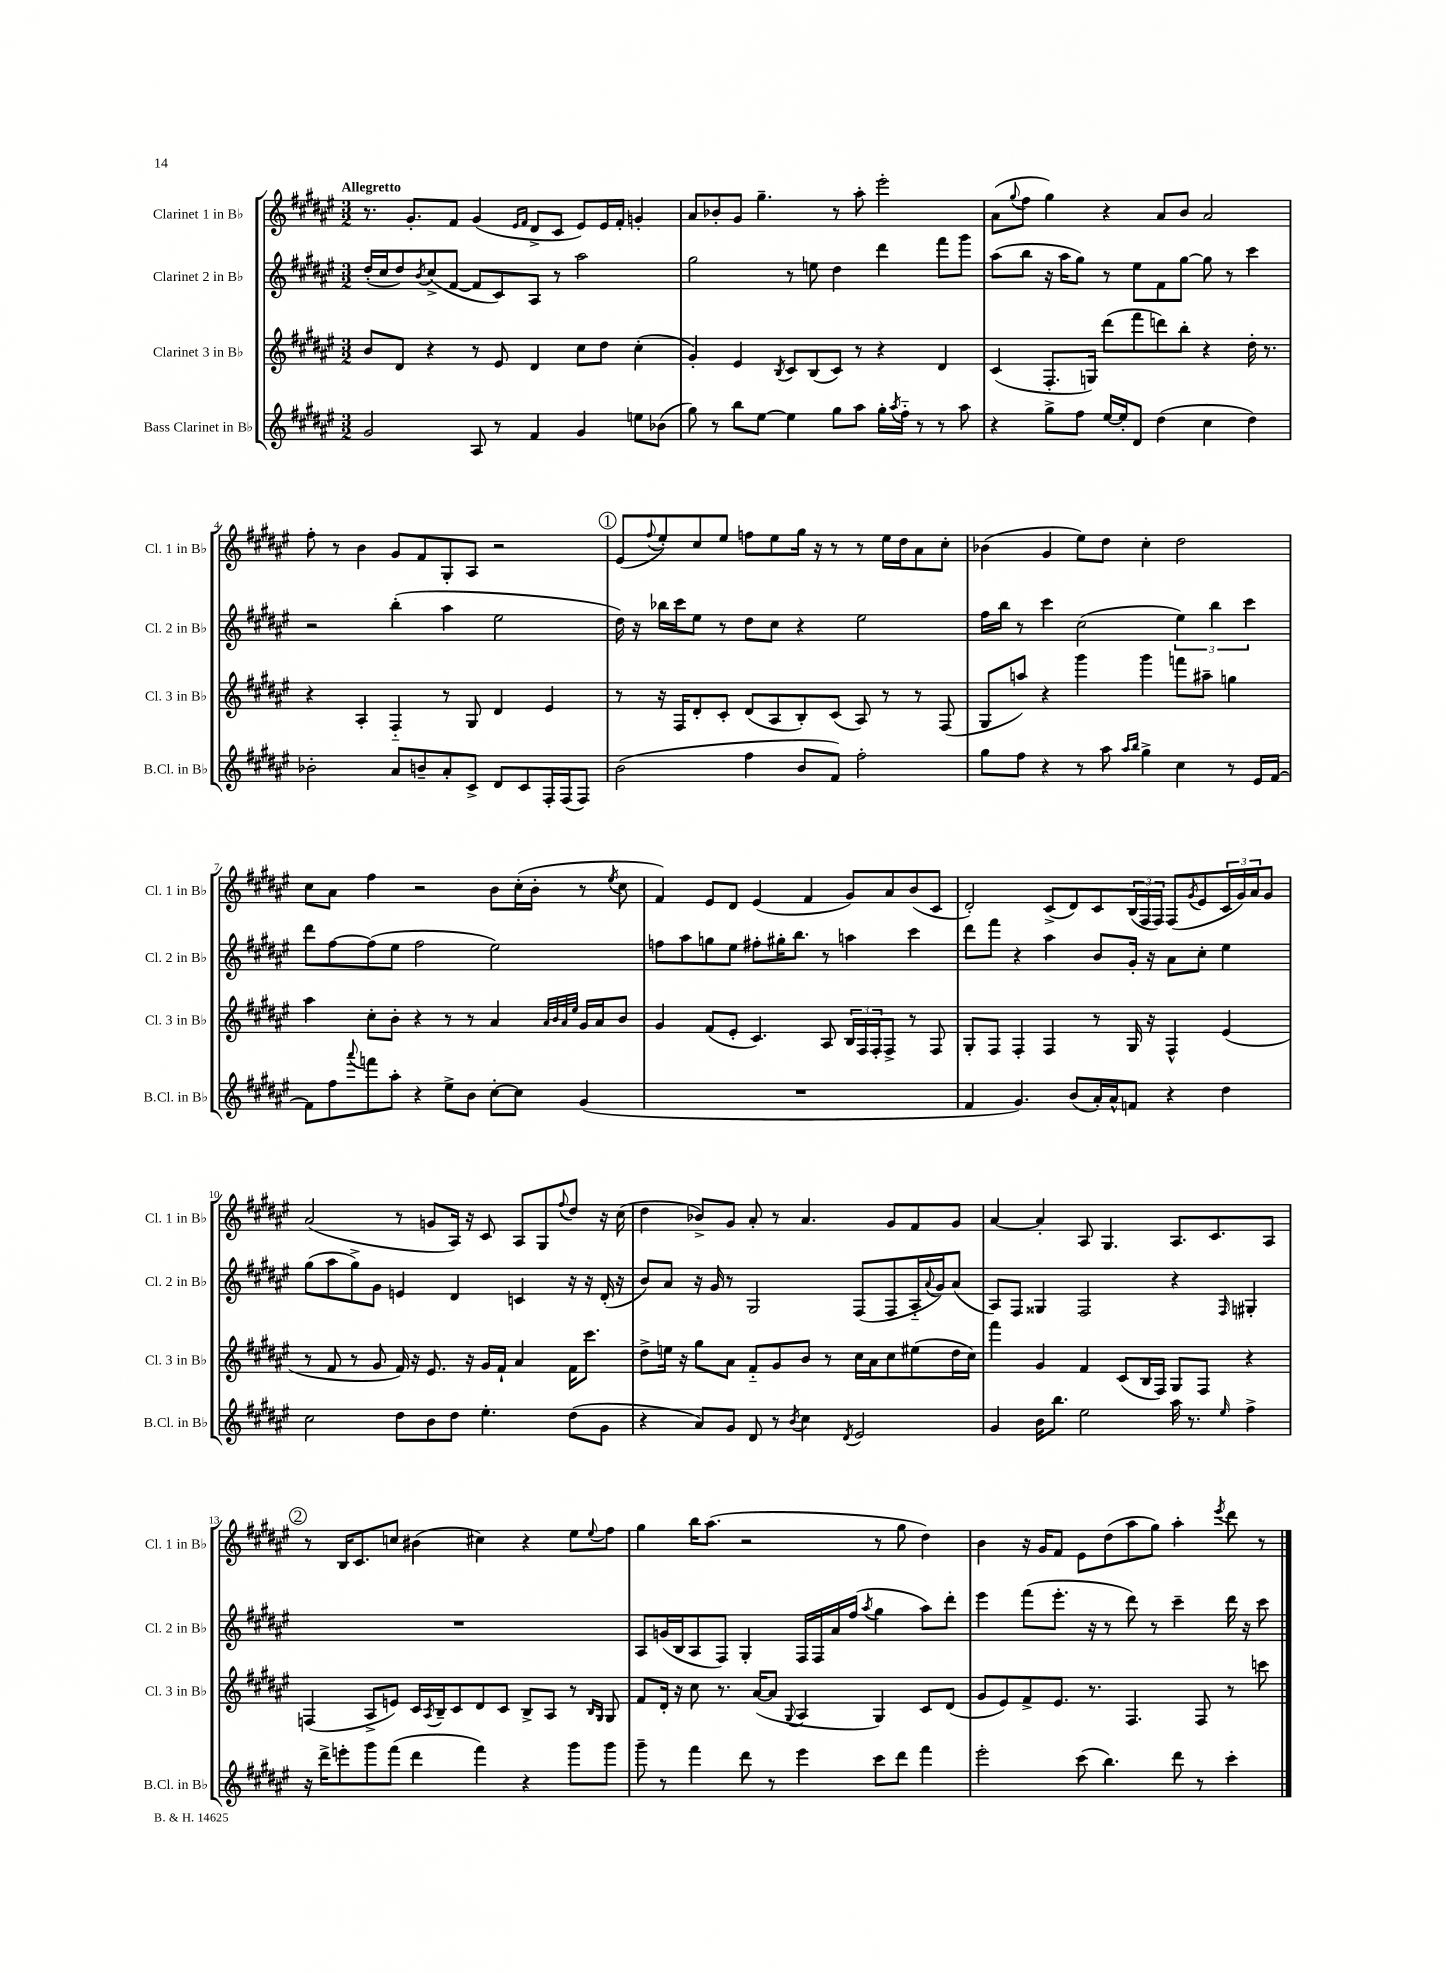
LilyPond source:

<<
\new StaffGroup <<
\new Staff = "s0" \with { instrumentName = "Clarinet 1 in Bb" shortInstrumentName = "Cl. 1 in Bb" } {
    \clef treble \key fis \major \numericTimeSignature \time 3/2 \tempo "Allegretto"
    r8. gis'8.-. fis'8 gis'4( \grace { eis'16 fis'16 } dis'8-> cis'8 eis'8) eis'16 fis'16-. g'4-. |
    ais'8 bes'8-. gis'8 gis''4.-- r8 ais''8-. eis'''2-. |
    ais'8( \appoggiatura { gis''8 } fis''8 gis''4) r4 ais'8 b'8 ais'2 |
    fis''8-. r8 b'4 gis'8 fis'8 gis8-. ais8 r2 |
    \mark \markup { \circle "1" } eis'8( \appoggiatura { fis''8 } eis''8-.) cis''8 eis''8 f''8 eis''8 gis''16 r16 r8 r8 eis''16 dis''16 ais'8 cis''8-. |
    bes'4( gis'4 eis''8) dis''8 cis''4-. dis''2 |
    cis''8 ais'8 fis''4 r2 b'8 cis''16-.( b'16-. r8 \acciaccatura { eis''8 } cis''8 |
    fis'4) eis'8 dis'8 eis'4( fis'4 gis'8) ais'8 b'8( cis'8 |
    dis'2-.) cis'8->( dis'8) cis'8 \tuplet 3/2 { b16( fis16 fis16) } fis8( \acciaccatura { gis'8 } eis'8 \tuplet 3/2 { cis'16 gis'16) ais'16 } gis'8 |
    ais'2( r8 g'8 ais16) r16 cis'8 ais8 gis8 \appoggiatura { fis''8 } dis''8 r16 cis''16( |
    dis''4 bes'8->) gis'8 ais'8-. r8 ais'4. gis'8 fis'8 gis'8 |
    ais'4~ ais'4-. ais8 gis4. ais8. cis'8. ais8 |
    \mark \markup { \circle "2" } r8 b16 cis'8. c''8 bis'4( cis''4) r4 eis''8 \appoggiatura { eis''8 } fis''8 |
    gis''4 b''16 ais''8.( r2 r8 gis''8 dis''4) |
    b'4 r16 gis'16 fis'8 eis'8 dis''8( ais''8 gis''8) ais''4-. \acciaccatura { eis'''8 } dis'''8 r8 \bar "|." |
}
\new Staff = "s1" \with { instrumentName = "Clarinet 2 in Bb" shortInstrumentName = "Cl. 2 in Bb" } {
    \clef treble \key fis \major \numericTimeSignature \time 3/2
    dis''16-.( cis''16 dis''8) \acciaccatura { b'8 } cis''8->( fis'8~ fis'8 cis'8) ais8 r8 ais''2 |
    gis''2 r8 e''8 dis''4 dis'''4 fis'''8 gis'''8 |
    ais''8( b''8 r16 ais''16 gis''8) r8 eis''8 fis'8 gis''8~ gis''8 r8 cis'''4 |
    r2 b''4-.( ais''4 eis''2 |
    \mark \markup { \circle "1" } dis''16) r16 bes''16 cis'''16 eis''8 r8 dis''8 cis''8 r4 eis''2 |
    fis''16 b''16 r8 cis'''4 cis''2( \tuplet 3/2 { eis''4) b''4 cis'''4 } |
    dis'''8 fis''8~ fis''8( eis''8 fis''2 eis''2) |
    f''8 ais''8 g''8 eis''8 fis''8-. gis''16-. b''8. r8 a''4 cis'''4 |
    dis'''8 fis'''8 r4 ais''4 b'8 gis'16-. r16 ais'8 cis''8-. eis''4 |
    gis''8( ais''8 gis''8->) gis'8 e'4 dis'4 c'4 r16 r16 dis'16-.( r16 |
    b'8) ais'8 r16 gis'16 r8 gis2 fis8( fis8 ais16-_ \appoggiatura { ais'8 } gis'16) ais'8( |
    ais8) fis8 gisis4 fis2 r4 \grace { fis16 } gis4-. |
    \mark \markup { \circle "2" } R1. |
    ais8 g'16( b16 ais8 fis8) gis4-. fis16 fis16 ais'16 fis''16( \acciaccatura { ais''8 } gis''4 ais''8) dis'''8-. |
    eis'''4 fis'''8( eis'''8.-. r16 r8 dis'''8) r8 cis'''4-- dis'''16 r16 cis'''8 \bar "|." |
}
\new Staff = "s2" \with { instrumentName = "Clarinet 3 in Bb" shortInstrumentName = "Cl. 3 in Bb" } {
    \clef treble \key fis \major \numericTimeSignature \time 3/2
    b'8 dis'8 r4 r8 eis'8 dis'4 cis''8 dis''8 cis''4-.( |
    gis'4-.) eis'4 \acciaccatura { b8 } cis'8 b8( cis'8) r8 r4 dis'4 |
    cis'4( fis8.-. g16) dis'''8( fis'''8 d'''8) b''8-. r4 dis''16-. r8. |
    r4 ais4-. fis4-_ r8 gis8 dis'4 eis'4 |
    \mark \markup { \circle "1" } r8 r16 fis16 dis'8-. cis'8-. dis'8( ais8 b8-.) cis'8( ais8) r8 r8 fis8( |
    gis8 a''8) r4 gis'''4 gis'''4 f'''8 ais''8-- g''4 |
    ais''4 cis''8-. b'8-. r4 r8 r8 ais'4 \grace { ais'32 b'32 ais'32 eis''32 } gis'16 ais'16 b'8 |
    gis'4 fis'8( eis'8-. cis'4.) ais8 \tuplet 3/2 { b16 fis16 fis16-. } fis8-> r8 fis8 |
    gis8-. fis8 fis4-. fis4 r8 gis16 r16 fis4-^ eis'4( |
    r8 fis'8 r8 gis'8 fis'16) r16 eis'8. r16 gis'16 fis'16-! ais'4 fis'16 cis'''8. |
    dis''8-> e''16 r16 gis''8 ais'8 fis'8-_ gis'8 b'8 r8 cis''16 ais'16 cis''8 eis''8( dis''16 cis''16) |
    fis'''4 gis'4 fis'4 cis'8( b16 fis16) gis8 fis8 r4 |
    \mark \markup { \circle "2" } f4( ais8-> e'8) cis'16 \acciaccatura { ais8 } b16-- cis'8 dis'8 cis'8 b8-> ais8 r8 \grace { b16 gis16 } gis8 |
    fis'8 dis'16-. r16 cis''8 r8. ais'16~( ais'8 \appoggiatura { gis8 } ais4 gis4) cis'8 dis'8( |
    gis'8 eis'8) fis'8-> eis'8. r8. fis4. fis8 r8 c'''8 \bar "|." |
}
\new Staff = "s3" \with { instrumentName = "Bass Clarinet in Bb" shortInstrumentName = "B.Cl. in Bb" } {
    \clef treble \key fis \major \numericTimeSignature \time 3/2
    gis'2 ais8 r8 fis'4 gis'4 e''8 bes'8( |
    gis''8) r8 b''8 eis''8~ eis''4 gis''8 ais''8 gis''16-. \acciaccatura { ais''8 } fis''16-_ r8 r8 ais''8 |
    r4 gis''8-> fis''8 eis''16~ eis''16-. dis'8 dis''4( cis''4 dis''4) |
    bes'2-. ais'8 b'8-- ais'8-. cis'8-> dis'8 cis'8 fis16-. fis16( fis8) |
    \mark \markup { \circle "1" } b'2( fis''4 b'8 fis'8) fis''2-. |
    gis''8 fis''8 r4 r8 ais''8 \grace { ais''16 b''16 } gis''4-> cis''4 r8 eis'16 fis'16~ |
    fis'8 fis''8 \appoggiatura { ais'''8 } f'''8 ais''8-. r4 eis''8-> b'8 cis''8~-. cis''8 gis'4( |
    R1. |
    fis'4 gis'4.) b'8( ais'16-.) ais'16-^ f'8 r4 dis''4 |
    cis''2 dis''8 b'8 dis''8 eis''4.-. dis''8( gis'8 |
    r4 ais'8) gis'8 dis'8 r8 \acciaccatura { b'8 } cis''4 \acciaccatura { dis'8 } eis'2 |
    gis'4 b'16 b''8. eis''2 ais''16 r8. \grace { eis''16 } fis''4-> |
    \mark \markup { \circle "2" } r16 dis'''16-> e'''8-. gis'''8 fis'''8( dis'''4 fis'''4) r4 gis'''8 gis'''8 |
    gis'''8-- r8 fis'''4 dis'''8 r8 eis'''4 cis'''8 dis'''8 fis'''4 |
    eis'''2-. cis'''8( b''4.) dis'''8 r8 cis'''4-. \bar "|." |
}
>>
>>
